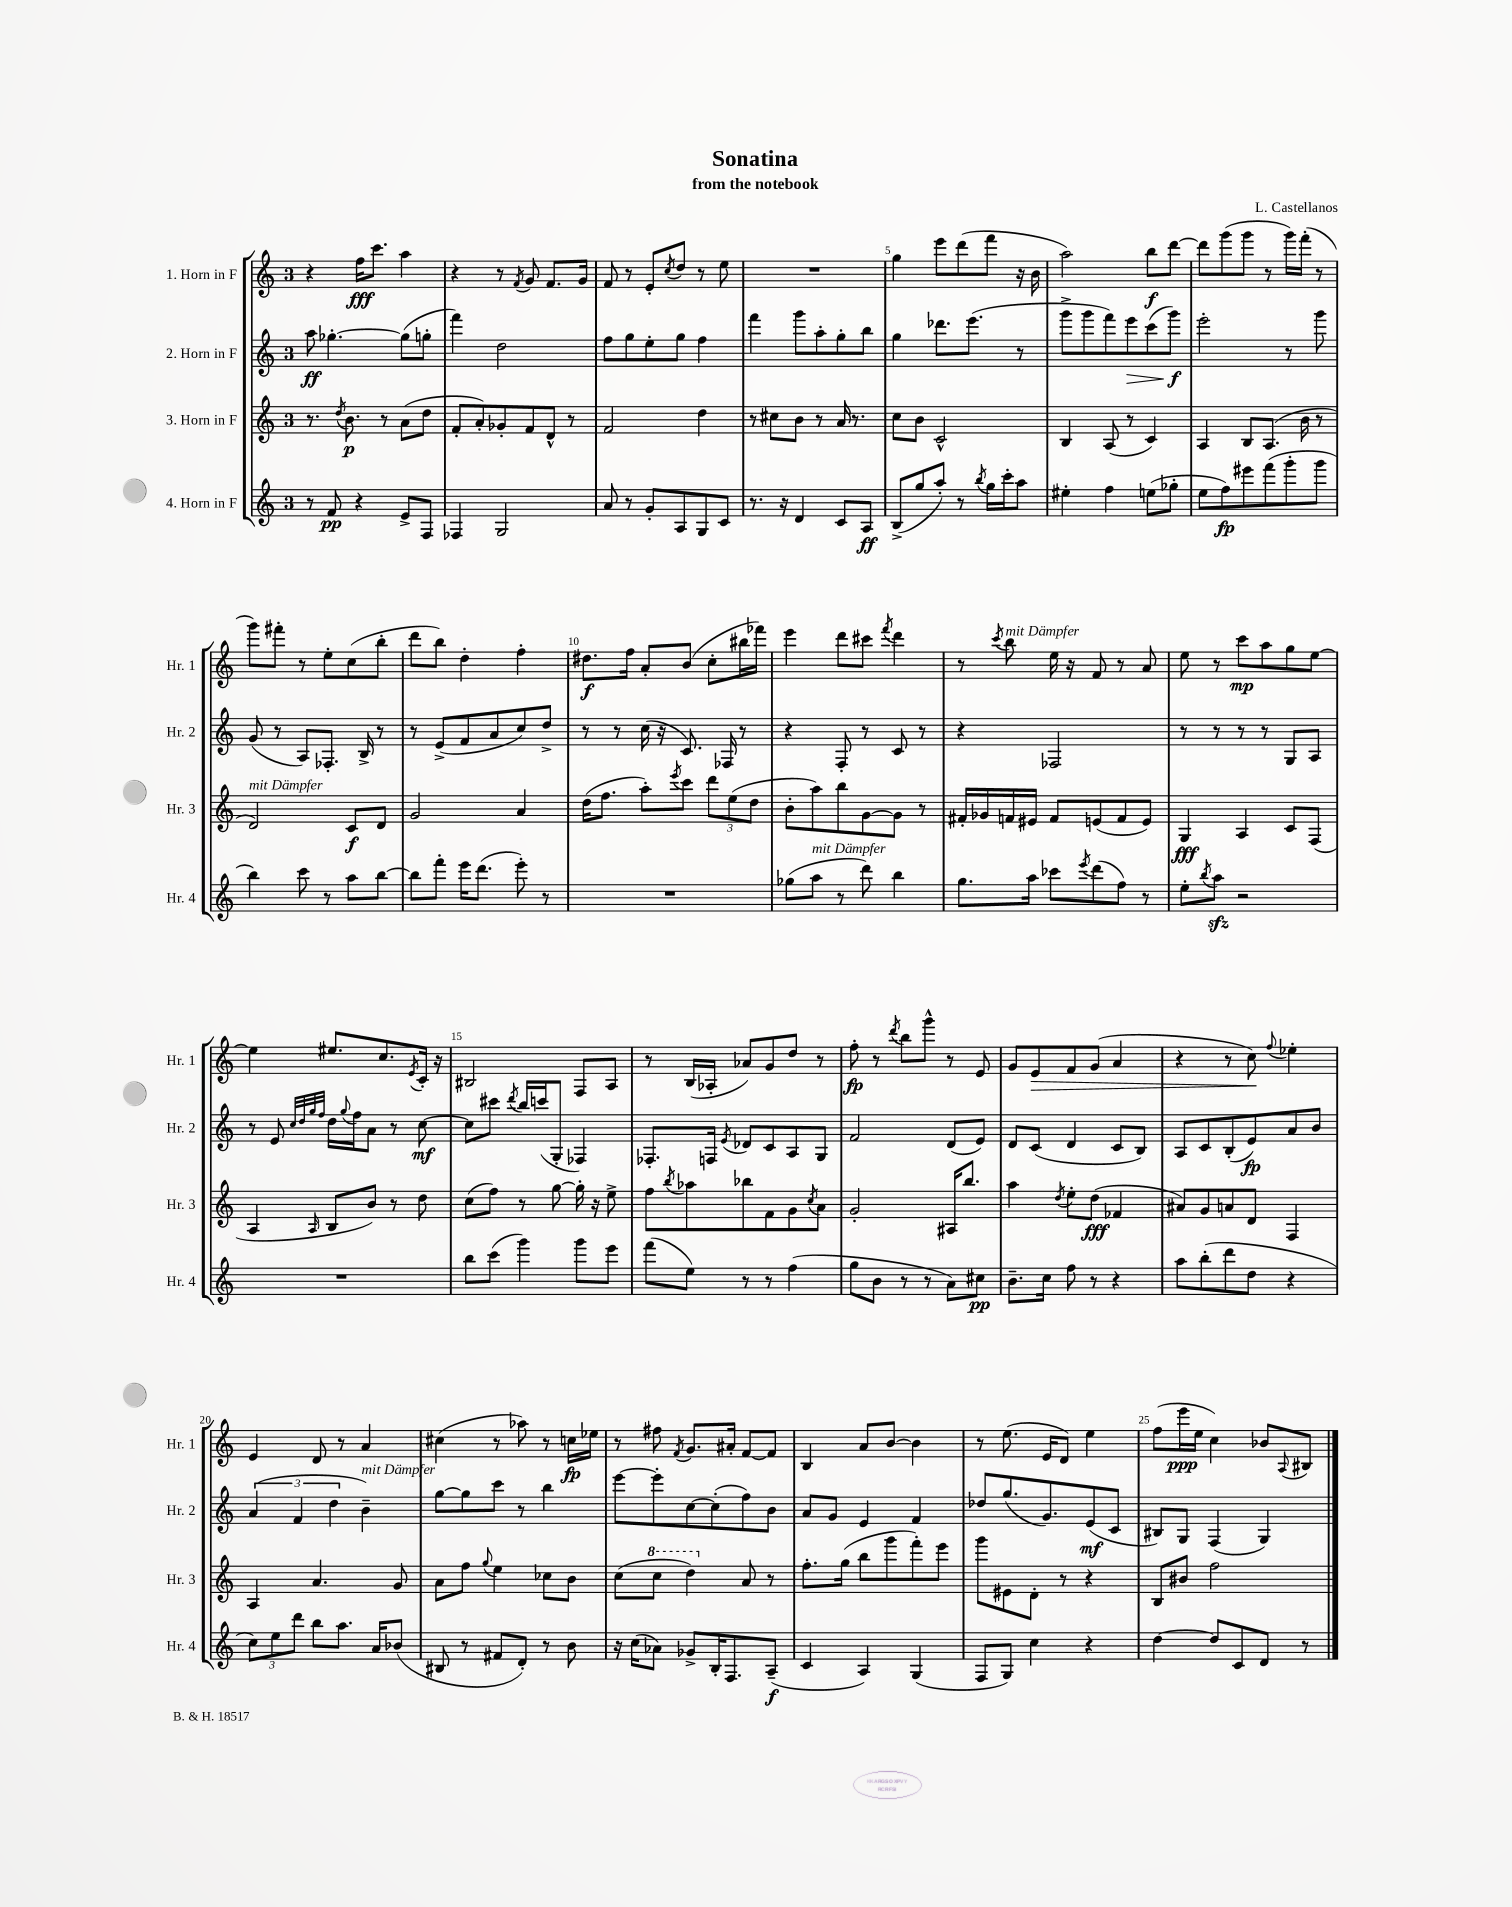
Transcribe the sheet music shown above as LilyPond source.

\header { title = "Sonatina" composer = "L. Castellanos" subtitle = "from the notebook" }
<<
\new StaffGroup <<
\new Staff = "s0" \with { instrumentName = "1. Horn in F" shortInstrumentName = "Hr. 1" } {
    \clef treble \key c \major \once \override Staff.TimeSignature.style = #'single-digit \time 3/4
    r4 f''16\fff c'''8. a''4 |
    r4 r8 \acciaccatura { f'8 } g'8 f'8. g'16 |
    f'8 r8 e'8-. \acciaccatura { c''8 } d''8 r8 e''8 |
    R2. |
    g''4 e'''8 d'''8( f'''8 r16 b'16 |
    a''2) b''8\f d'''8~ |
    d'''8 g'''8( g'''8 r8 g'''16) f'''16-.( r8 |
    g'''8) fis'''8-. r8 e''8-. c''8( b''8-. |
    d'''8 b''8) d''4-. f''4-. |
    dis''8.\f f''16 a'8-. b'8( c''8-. bis''16 fes'''16) |
    e'''4 d'''8 cis'''8 \acciaccatura { f'''8 } d'''4 |
    r8 \acciaccatura { c'''8 } b''8^\markup { \italic "mit Dämpfer" } e''16 r16 f'8 r8 a'8 |
    e''8 r8 c'''8\mp a''8 g''8 e''8~ |
    e''4 eis''8. c''8. \acciaccatura { e'8 } c'16-. r16 |
    bis2 f8 a8 |
    r8 b16( aes16-. aes'8) g'8 d''8 r8 |
    f''8-.\fp r8 \acciaccatura { d'''8 } b''8 g'''8-^ r8 e'8 |
    g'8 e'8\> f'8 g'8( a'4 |
    r4 r8 c''8\!) \appoggiatura { f''8 } ees''4-. |
    e'4 d'8 r8 a'4 |
    cis''4( r8 aes''8) r8 c''16\fp ees''16 |
    r8 fis''8 \acciaccatura { f'8 } g'8. ais'16-. f'8~ f'8 |
    b4 a'8 b'8~ b'4 |
    r8 e''8.( e'16 d'8) e''4 |
    f''8( e'''16\ppp e''16 c''4) bes'8 \appoggiatura { a8 } bis8 \bar "|." |
}
\new Staff = "s1" \with { instrumentName = "2. Horn in F" shortInstrumentName = "Hr. 2" } {
    \clef treble \key c \major \once \override Staff.TimeSignature.style = #'single-digit \time 3/4
    a''8\ff ges''4.~-. ges''8( g''8-. |
    f'''4) d''2 |
    f''8 g''8 e''8-. g''8 f''4 |
    f'''4 g'''8 a''8-. g''8-. b''8 |
    g''4 des'''8. e'''8.( r8 |
    g'''8-> g'''8 f'''8) e'''8\> c'''8( g'''8\f\!) |
    e'''2-. r8 g'''8 |
    g'8( r8 a8) fes8.-. b16-> r8 |
    r8 e'8->( f'8 a'8 c''8) d''8-> |
    r8 r8 c''16( r16 c'8.) fes16 r8 |
    r4 f8-. r8 c'8 r8 |
    r4 fes2 |
    r8 r8 r8 r8 g8 a8 |
    r8 e'8 \grace { c''32 d''32 g''32 f''32 } d''16 \appoggiatura { g''8 } f''16 a'8 r8 c''8~\mf |
    c''8 cis'''8 \acciaccatura { d'''8 } b''16 c'''16( g8-. fes4) |
    fes8.-. f16 \acciaccatura { e'8 } des'8 c'8 a8 g8 |
    f'2 d'8( e'8) |
    d'8 c'8( d'4 c'8 b8) |
    a8 c'8 b8-.( e'8\fp) a'8 b'8 |
    \tuplet 3/2 { a'4( f'4 d''4 } b'4--^\markup { \italic "mit Dämpfer" }) |
    g''8~ g''8 c'''8 r8 b''4 |
    e'''8~ e'''8-. c''8~ c''8-.( f''8) b'8 |
    a'8 g'8 e'4 f'4 |
    des''8 g''8.( g'8.) e'8\mf( c'8 |
    bis8) g8 f4( g4) \bar "|." |
}
\new Staff = "s2" \with { instrumentName = "3. Horn in F" shortInstrumentName = "Hr. 3" } {
    \clef treble \key c \major \once \override Staff.TimeSignature.style = #'single-digit \time 3/4
    r8. \acciaccatura { d''8 } b'8.\p r8 a'8( d''8 |
    f'8-. a'8-.) ges'8-. f'8 d'8-^ r8 |
    f'2 d''4 |
    r8 cis''8 b'8 r8 a'16 r8. |
    c''8 b'8 c'2-^ |
    b4 a8( r8 c'4) |
    a4 b8 a8.( b'16 r8 |
    d'2^\markup { \italic "mit Dämpfer" }) c'8\f d'8 |
    g'2 a'4 |
    d''16( f''8. a''8-.) \acciaccatura { e'''8 } c'''8 \tuplet 3/2 { d'''8 e''8( d''8 } |
    b'8-. a''8) b''8 g'8~ g'8 r8 |
    fis'16-. ges'16 f'16 eis'16 f'8 e'8( f'8 e'8) |
    g4\fff a4 c'8 f8( |
    a4 \grace { a16 } b8 b'8) r8 d''8 |
    c''8( f''8) r8 g''8~ g''16-. r16 e''8-> |
    f''8 \acciaccatura { b''8 } aes''8 bes''8 f'8 g'8 \acciaccatura { c''8 } a'8 |
    g'2-. ais16 b''8. |
    a''4 \acciaccatura { d''8 } e''8-. d''8\fff( fes'4 |
    ais'8) g'8 a'8 d'8 f4 |
    a4 a'4. g'8 |
    a'8 f''8 \appoggiatura { g''8 } e''4 ces''8 b'8 |
    c''8( \ottava #1 c'''8 d'''4) \ottava #0 a'8 r8 |
    f''8.-. g''16( b''8 g'''8 f'''8-.) e'''8 |
    g'''8 eis'8 d'8-. r8 r4 |
    b8 bis'8 f''2 \bar "|." |
}
\new Staff = "s3" \with { instrumentName = "4. Horn in F" shortInstrumentName = "Hr. 4" } {
    \clef treble \key c \major \once \override Staff.TimeSignature.style = #'single-digit \time 3/4
    r8 f'8\pp r4 e'8-> f8 |
    fes4 g2 |
    a'8 r8 g'8-. a8 g8 c'8 |
    r8. r16 d'4 c'8 a8\ff |
    b8->( g''8 a''8-.) r8 \acciaccatura { b''8 } g''16 c'''16-. a''8 |
    eis''4-. f''4 e''8( ges''8-. |
    e''8 f''8\fp) eis'''8 f'''8( g'''8-. g'''8 |
    b''4) c'''8 r8 a''8 b''8~ |
    b''8 f'''8-. e'''16 d'''8.( e'''8-.) r8 |
    R2. |
    ges''8( a''8^\markup { \italic "mit Dämpfer" } r8 d'''8) b''4 |
    g''8. a''16 ces'''8 \acciaccatura { e'''8 } d'''8( f''8) r8 |
    e''8-. \acciaccatura { b''8 } a''8\sfz r2 |
    R2. |
    b''8 c'''8( g'''4) g'''8 e'''8 |
    f'''8( e''8) r8 r8 f''4( |
    g''8 b'8 r8 r8 a'8) cis''8\pp |
    b'8.-- c''16 f''8 r8 r4 |
    a''8 b''8-.( d'''8 d''8 r4 |
    \tuplet 3/2 { c''8) e''8 d'''8 } b''8 a''8. a'16 bes'8( |
    bis8 r8 fis'8 d'8-.) r8 b'8 |
    r16 c''16( aes'8) ges'8-> b16-. f8. a8--\f( |
    c'4 a4) g4( |
    f8 g8) c''4 r4 |
    d''4~ d''8 c'8 d'8 r8 \bar "|." |
}
>>
>>
\layout { \context { \Score \override BarNumber.break-visibility = ##(#f #t #t) barNumberVisibility = #(every-nth-bar-number-visible 5) } }
